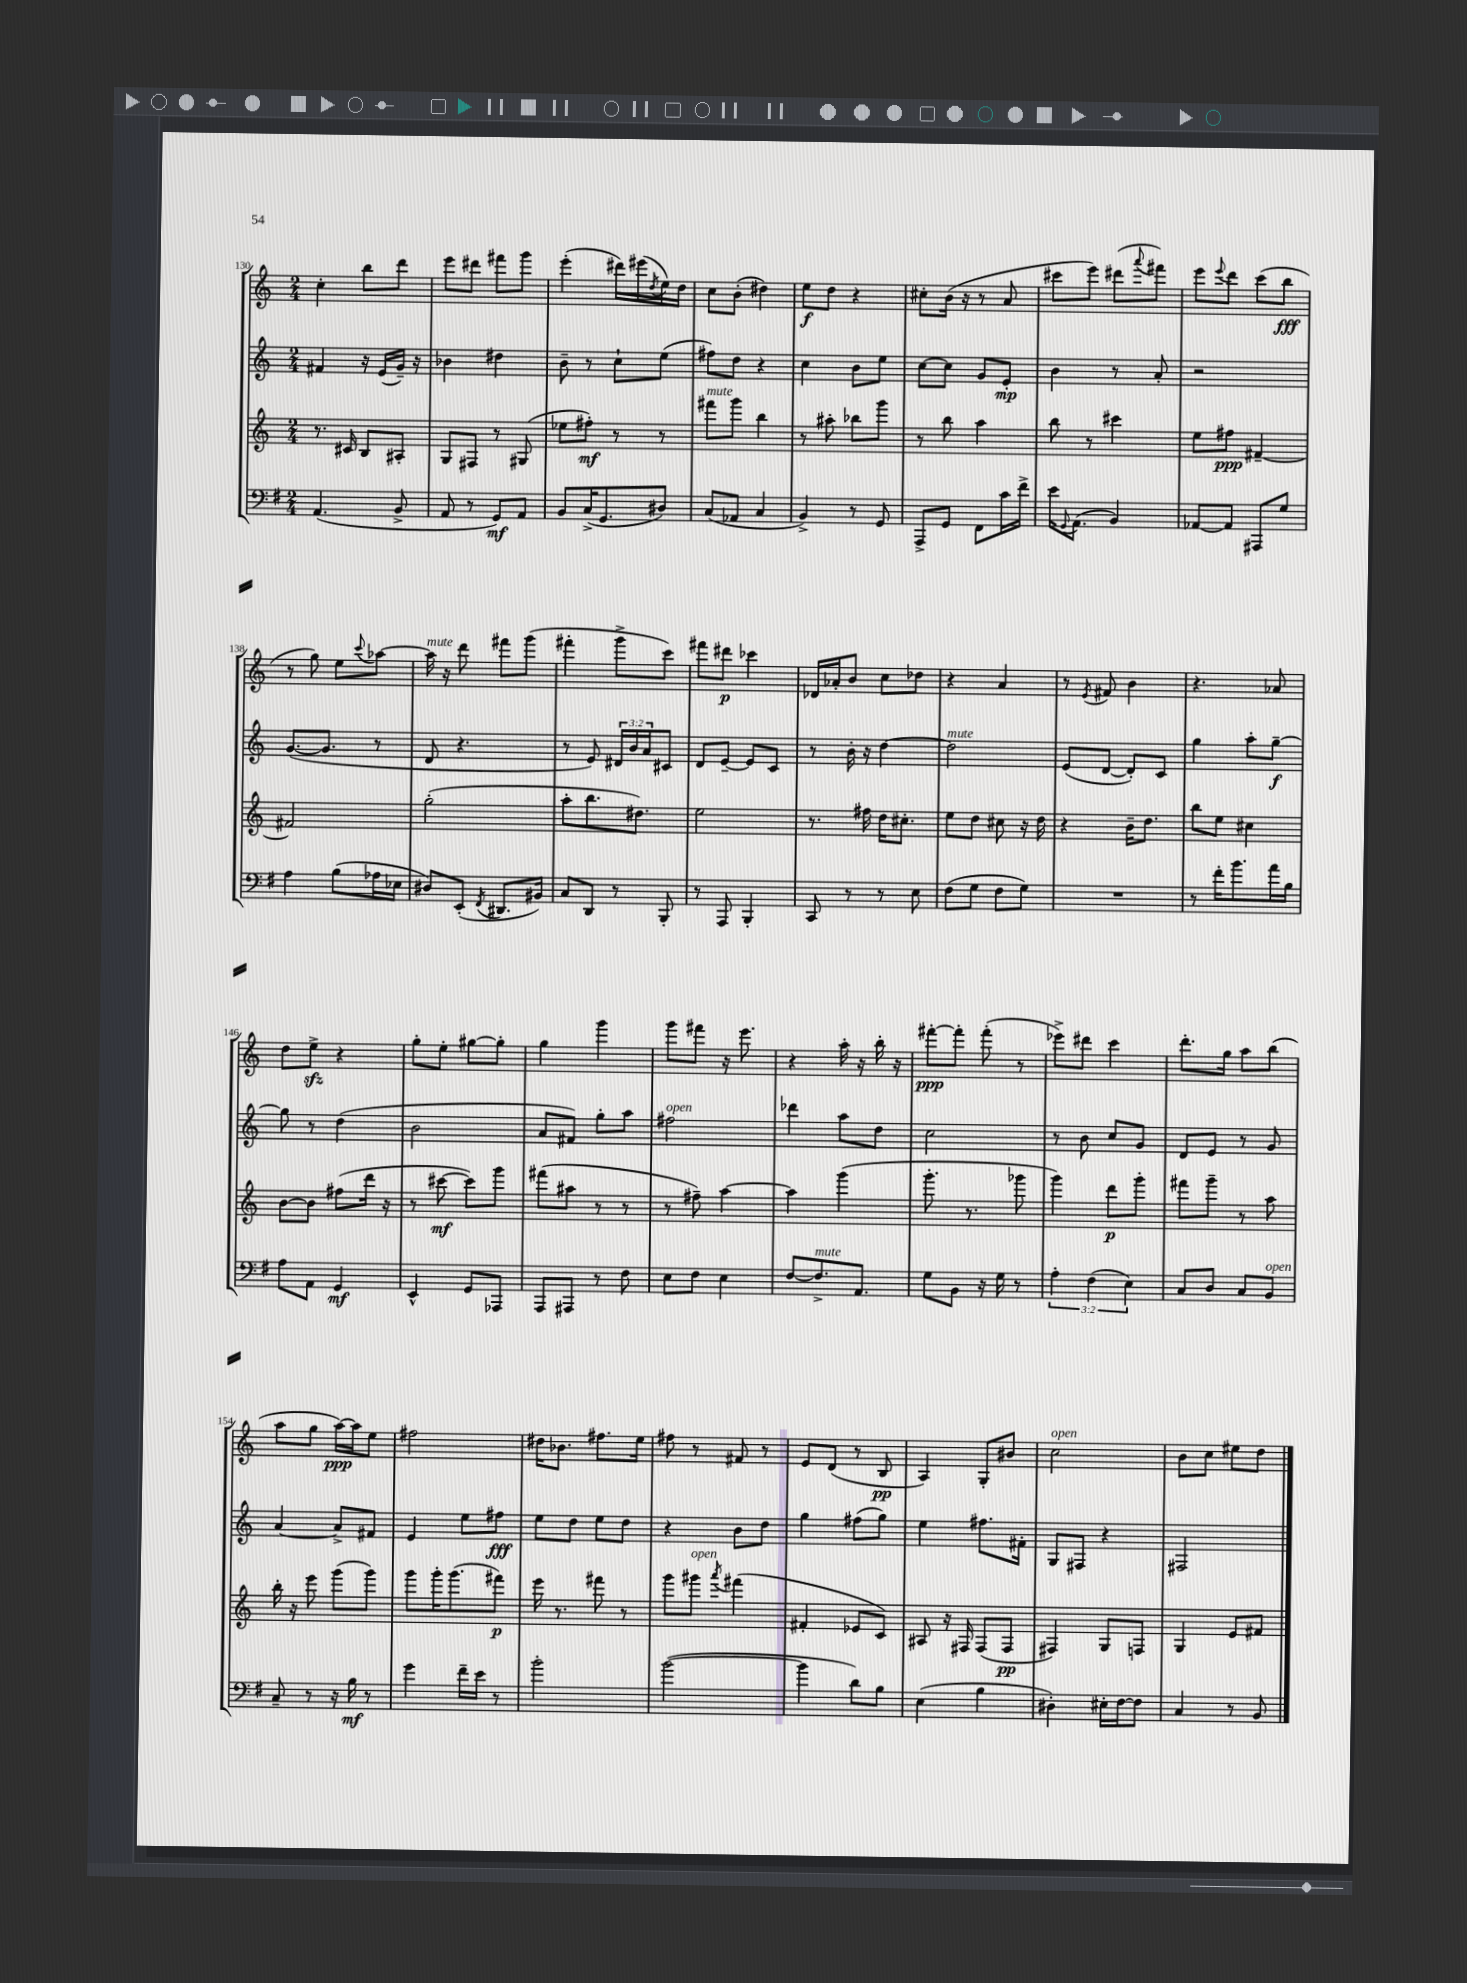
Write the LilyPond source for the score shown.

<<
\new StaffGroup <<
\new Staff = "s0" {
    \clef treble \key c \major \numericTimeSignature \time 2/4
    c''4-. b''8 d'''8 |
    e'''8 dis'''8 fis'''8 g'''8 |
    e'''4-.( dis'''16) eis'''16( \acciaccatura { d''8 } e''16) d''16 |
    c''8 b'8-.( dis''4) |
    e''8\f d''8 r4 |
    cis''8-. b'16( r16 r8 a'8 |
    cis'''8 e'''8) dis'''8( \appoggiatura { a'''8 } fis'''8) |
    e'''8 \appoggiatura { e'''8 } d'''8 c'''8( b''8\fff |
    r8 g''8) e''8 \appoggiatura { c'''8 } aes''8~ |
    aes''16^\markup { \italic "mute" } r16 d'''8 fis'''8 g'''8( |
    fis'''4-. g'''8-> c'''8) |
    fis'''8 dis'''8\p ces'''4 |
    des'16 aes'16-. b'8 c''8 des''8 |
    r4 a'4 |
    r8 \acciaccatura { e'8 } fis'8 b'4 |
    r4. aes'8 |
    d''8 e''8->\sfz r4 |
    g''8-. e''8-. gis''8~ gis''8-. |
    g''4 g'''4 |
    g'''8 fis'''8 r16 e'''8. |
    r4 a''16-. r16 b''16-. r16 |
    fis'''8~-.\ppp fis'''8-. fis'''8-.( r8 |
    ees'''8->) dis'''8 c'''4 |
    d'''8.-. g''16 a''8 b''8( |
    a''8 g''8 a''16~\ppp) a''16 e''8 |
    fis''2 |
    dis''16 bes'8. fis''8. e''16 |
    fis''8 r8 fis'8 r8 |
    e'8 d'8( r8 b8\pp |
    a4) g8-. bis'8 |
    c''2^\markup { \italic "open" } |
    b'8 c''8 eis''8 d''8 \bar "|." |
}
\new Staff = "s1" {
    \clef treble \key c \major \numericTimeSignature \time 2/4 \override Staff.TupletNumber.text = #tuplet-number::calc-fraction-text
    fis'4 r16 e'16( g'16--) r16 |
    bes'4 dis''4 |
    b'8-- r8 c''8-! e''8( |
    fis''8) d''8 r4 |
    c''4 b'8 e''8 |
    c''8~ c''8 g'8 e'8-.\mp |
    b'4 r8 a'8-. |
    r2 |
    g'8.~( g'8. r8 |
    d'8 r4. |
    r8 e'8) \tuplet 3/2 { dis'16 b'16 a'16 } cis'8 |
    d'8 e'8~-- e'8 c'8 |
    r8 b'16-. r16 d''4~ |
    d''2^\markup { \italic "mute" } |
    e'8( d'8~ d'8-.) c'8 |
    g''4 a''8-. g''8~--\f |
    g''8 r8 d''4( |
    b'2 |
    a'8 fis'8) g''8-. a''8 |
    fis''2^\markup { \italic "open" } |
    des'''4 a''8 d''8 |
    c''2 |
    r8 b'8 c''8 g'8 |
    d'8 e'8 r8 g'8 |
    a'4~ a'8-> fis'8 |
    e'4 e''8 fis''8\fff |
    e''8 d''8 e''8 d''8 |
    r4 b'8 d''8 |
    g''4 fis''8( g''8) |
    e''4 fis''8. fis'16-. |
    g8 fis8 r4 |
    fis2 \bar "|." |
}
\new Staff = "s2" {
    \clef treble \key c \major \numericTimeSignature \time 2/4
    r8. cis'16 b8 ais8-. |
    g8 fis8 r8 gis8( |
    ees''8 fis''8-.\mf) r8 r8 |
    fis'''8^\markup { \italic "mute" } g'''8 b''4 |
    r8 ais''8-. bes''8 g'''8 |
    r8 b''8 a''4 |
    b''8 r8 cis'''4 |
    e''8 fis''8\ppp fis'4~-- |
    fis'2 |
    g''2-.( |
    a''8-. b''8. dis''8.) |
    e''2 |
    r8. fis''16 d''16 cis''8.-. |
    e''8 d''8 cis''8 r16 d''16 |
    r4 b'16-- d''8. |
    b''8 e''8 cis''4 |
    b'8~ b'8 fis''8( d'''16 r16 |
    r8 cis'''8~\mf cis'''8) g'''8 |
    fis'''8( ais''8 r8 r8 |
    r8 fis''8--) a''4~ |
    a''4 g'''4( |
    g'''8.-. r8. ges'''8 |
    g'''4) d'''8\p g'''8-. |
    fis'''8 g'''8-- r8 a''8 |
    b''16-. r16 e'''8 g'''8( g'''8) |
    g'''8 g'''16-. g'''8.( fis'''8\p) |
    e'''16 r8. fis'''8 r8 |
    g'''8 gis'''8^\markup { \italic "open" } \acciaccatura { a'''8 } fis'''4( |
    fis'4-. ees'8 c'8) |
    ais8 r16 fis16 fis8( fis8\pp |
    fis4) g8 f8 |
    g4 e'8 fis'8 \bar "|." |
}
\new Staff = "s3" {
    \clef bass \key g \major \numericTimeSignature \time 2/4 \override Staff.TupletNumber.text = #tuplet-number::calc-fraction-text
    a,4.( b,8-> |
    a,8 r8 g,8\mf) a,8 |
    b,8 c16->( g,8. dis8) |
    c8( aes,8 c4 |
    b,4->) r8 g,8 |
    a,,8-> g,8 fis,8 c'16 fis'16-> |
    e'16 \appoggiatura { g,8 } a,8.( b,4) |
    aes,8~ aes,8 ais,,8 g8 |
    a4 b8( aes16 ees16 |
    dis8) e,8-.( \acciaccatura { fis,8 } dis,8. bis,16) |
    c8 d,8 r8 b,,8-. |
    r8 a,,8 b,,4-. |
    c,8 r8 r8 e8 |
    fis8( g8 fis8 g8) |
    R2 |
    r8 fis'16-. b'8. a'16 b16 |
    a8 a,8 g,4\mf |
    e,4-^ g,8 aes,,8 |
    a,,8 ais,,8 r8 fis8 |
    e8 fis8 e4 |
    fis8~ fis8.->^\markup { \italic "mute" } a,8. |
    g8 b,8 r16 g16 r8 |
    \tuplet 3/2 { a4-. fis4( e4) } |
    c8 d8 c8 b,8^\markup { \italic "open" } |
    c8-- r8 r16 b16\mf r8 |
    g'4 fis'16-- e'16 r8 |
    b'2-. |
    b'2~( |
    b'4 d'8) b8 |
    e4( b4 |
    dis4-.) eis16-. fis16~ fis8 |
    c4 r8 b,8 \bar "|." |
}
>>
>>
\layout { \context { \Score currentBarNumber = #130 } }
